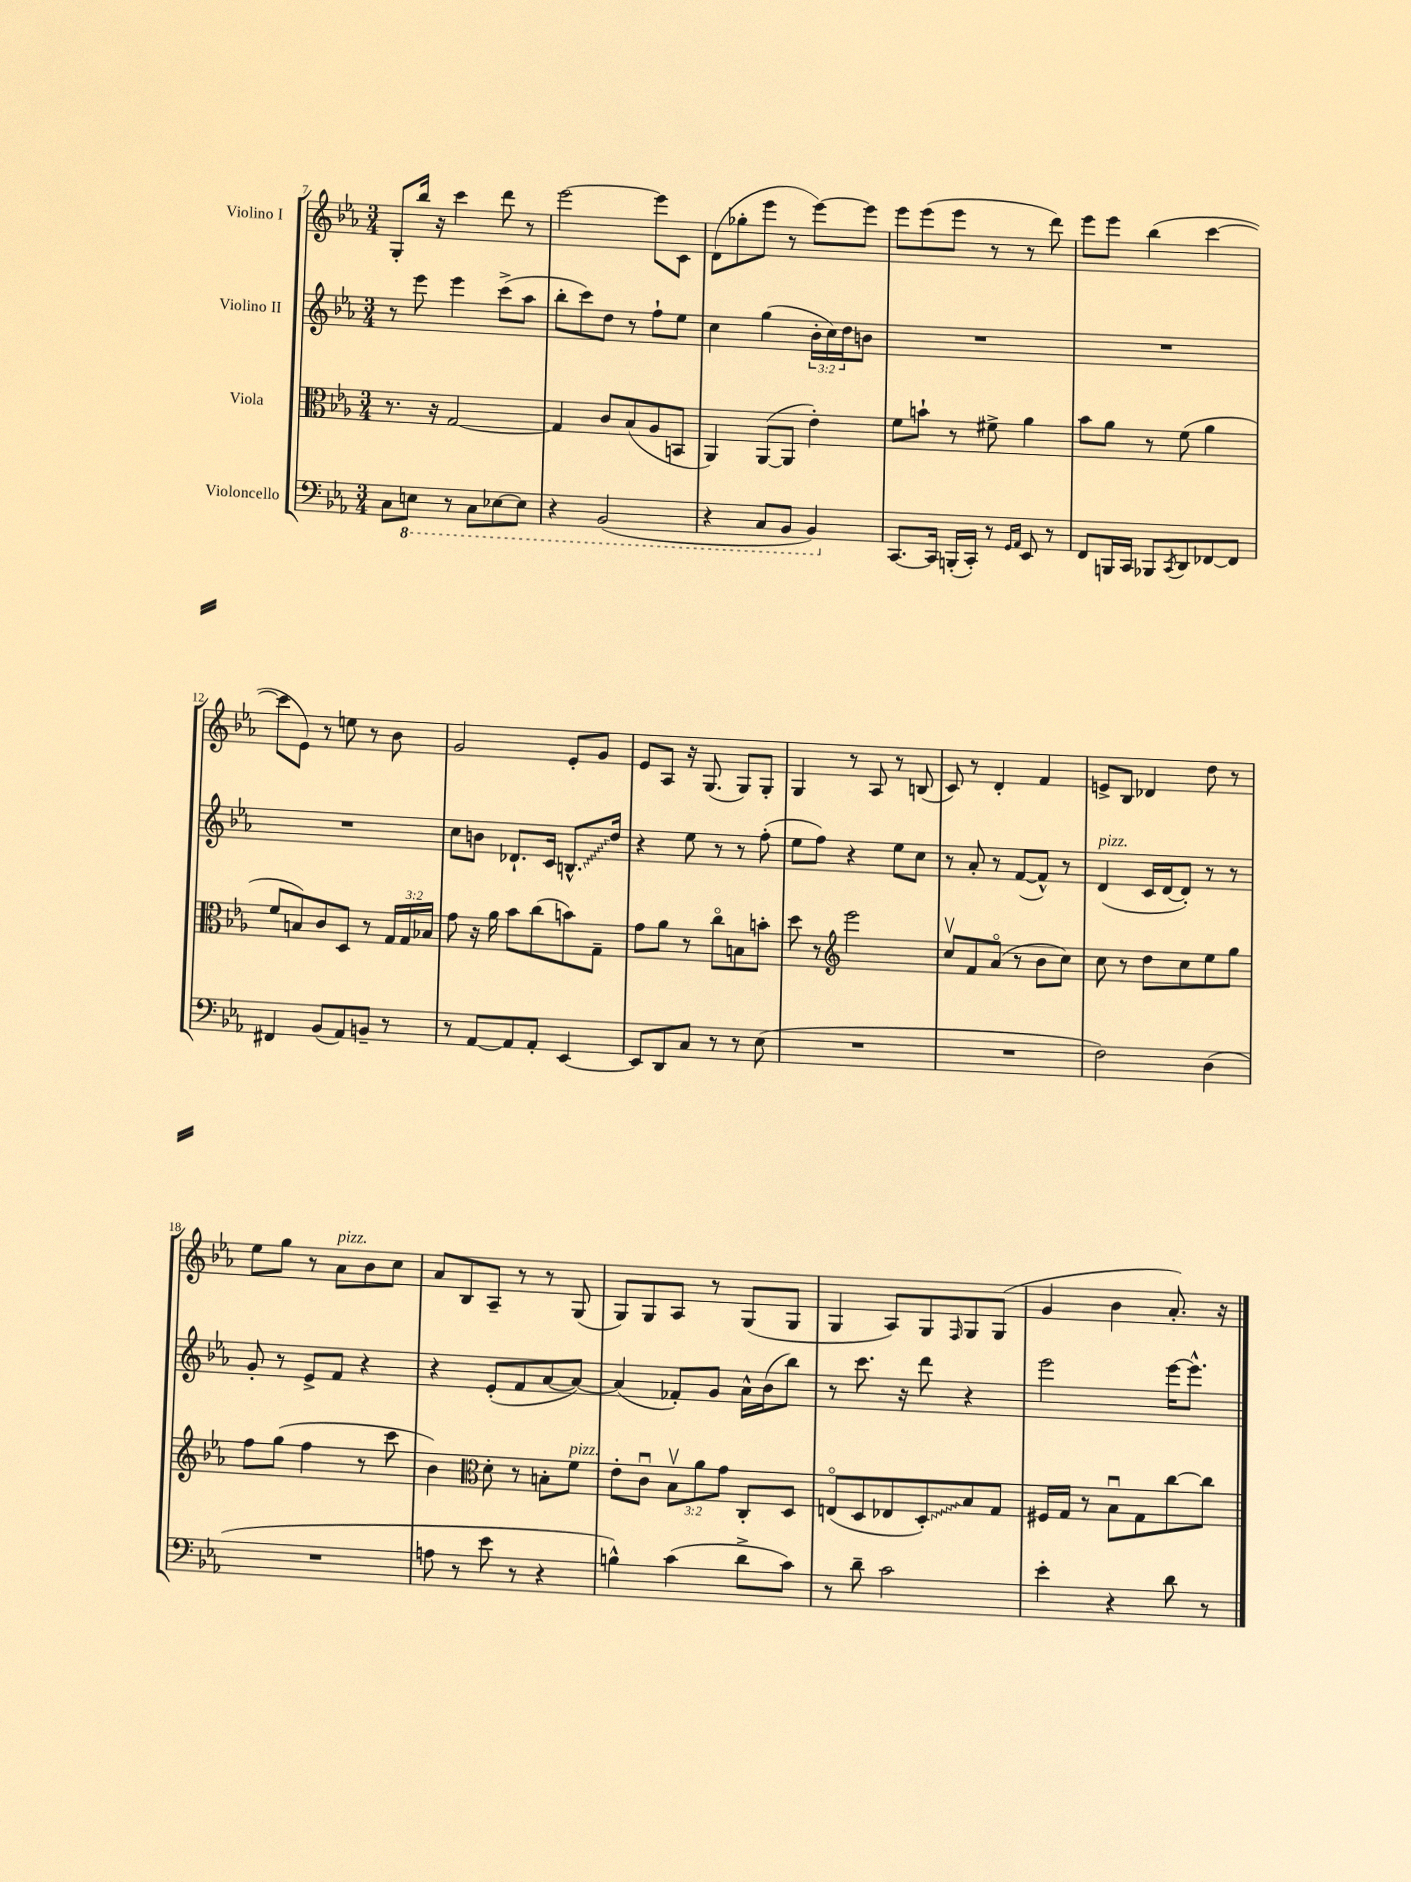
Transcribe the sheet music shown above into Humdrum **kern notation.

**kern	**kern	**kern	**kern
*staff4	*staff3	*staff2	*staff1
*clefF4	*clefC3	*clefG2	*clefG2
*k[b-e-a-]	*k[b-e-a-]	*k[b-e-a-]	*k[b-e-a-]
*M3/4	*M3/4	*M3/4	*M3/4
8C	8.r	8r	8G'
8EE	.	8eee-	16bb-
.	16r	.	16r
8r	[2G	4eee-	4ccc
8CC	.	.	.
[8EE-	.	(8ccc^	8ddd
8EE-]	.	8aa-	8r
=	=	=	=
4r	4G]	8bb-'	[2eee-
.	.	8ccc)	.
(2BBB-	8c	8dd	.
.	(8B-	8r	.
.	8A-	8ff`	8eee-]
.	8BB	8ee-	8c
=	=	=	=
4r	4AA-)	4cc	(8d
.	.	.	8gg-'
8CC	([8AA-	(4gg	8eee-
8BBB-	8AA-]	.	8r
4BBB-)	4e-')	24b-'	[8eee-)
.	.	24cc)	.
.	.	24dd	.
.	.	8b	8eee-]
=	=	=	=
[8.CC	8f	2.r	8eee-
.	8b`	.	(8eee-
16CC]	.	.	.
(16BBB'	8r	.	8eee-
16CC')	.	.	.
8r	8f#^	.	8r
16qqGG	.	.	.
16qqAA-	.	.	.
8EE-	4a-	.	8r
8r	.	.	8ddd)
=	=	=	=
8FF	8b-	2.r	8eee-
16BBB	8a-	.	8eee-
16CC	.	.	.
8BBB-	8r	.	(4bb-
8qCC	.	.	.
8DD	(8f	.	.
[8FF-	4a-	.	[4ccc
8FF-]	.	.	.
=	=	=	=
4FF#	8f	2.r	8ccc]
.	8B)	.	8e-)
(8BB-	8c	.	8r
8AA-)	8D	.	8ee
8BB~	8r	.	8r
8r	24G	.	8b-
.	24G	.	.
.	24B-	.	.
=	=	=	=
8r	8g	8cc	2g
[8AA-	16r	8b	.
.	16a-	.	.
8AA-]	8b-	8.d-`	.
8AA-'	(8cc	.	.
.	.	16c	.
[4EE-	8b)	8.B^^	8e-'
.	8G~	.	8g
.	.	16dd	.
=	=	=	=
8EE-]	8g	4r	8e-
8DD	8a-	.	8A-
8C	8r	8ee-	16r
.	.	.	(8.G
8r	8cco	8r	.
8r	8B	8r	8G)
(8E-	8b'	(8ff'	8G'
=	=	=	=
2.r	8dd	8ee-	4G
.	8r	8ff)	.
*	*clefG2	*	*
.	2eee-	4r	8r
.	.	.	8A-
.	.	8ee-	8r
.	.	8cc	(8B
=	=	=	=
2.r	8ccv	8r	8c)
.	8f	8a-'	8r
.	(8a-o	8r	4d'
.	8r	([8f	.
.	8b-	8f^^])	4f
.	8cc)	8r	.
=	=	=	=
2F)	8cc	(4d	8e^
.	8r	.	8B-
.	8dd	16c	4d-
.	.	[16d	.
.	8cc	8d'])	.
(4D	8ee-	8r	8dd
.	8gg	8r	8r
=	=	=	=
2.r	8ff	8g'	8ee-
.	(8gg	8r	8gg
.	4ff	8e-^	8r
.	.	8f	8a-
.	8r	4r	8b-
.	8ccc	.	8cc
=	=	=	=
8A	4b-)	4r	8a-
8r	.	.	8B-
*	*clefC3	*	*
8e-	8d'	(8e-'	8A-~
8r	8r	8f	8r
4r	8B'	[8a-	8r
.	8f	8a-_)	(8G
=	=	=	=
4B^^)	8e-'	(4a-]	8G)
.	8cu	.	8G
(4c	12B-v	8f-')	8A-
.	12a-	.	.
.	.	8g	8r
.	12g	.	.
8d^	8C'	16a-^^	(8G
.	.	(16b-	.
8c)	8D	8bb-)	8G
=	=	=	=
8r	(8Eo	8r	4G
8d~	8D	8.ccc	.
2c	8E-	.	8A-)
.	.	16r	.
.	8D')	8ddd	8G
.	.	.	16qqF
.	8B-	4r	8G
.	8G	.	(8G
=	=	=	=
4e-'	16F#	2eee-	4g
.	16G	.	.
.	8r	.	.
4r	8B-u	.	4b-
.	8G	.	.
8d	[8cc	[16eee-	8.a-')
.	.	8.eee-^^]	.
8r	8cc]	.	.
.	.	.	16r
==	==	==	==
*-	*-	*-	*-
